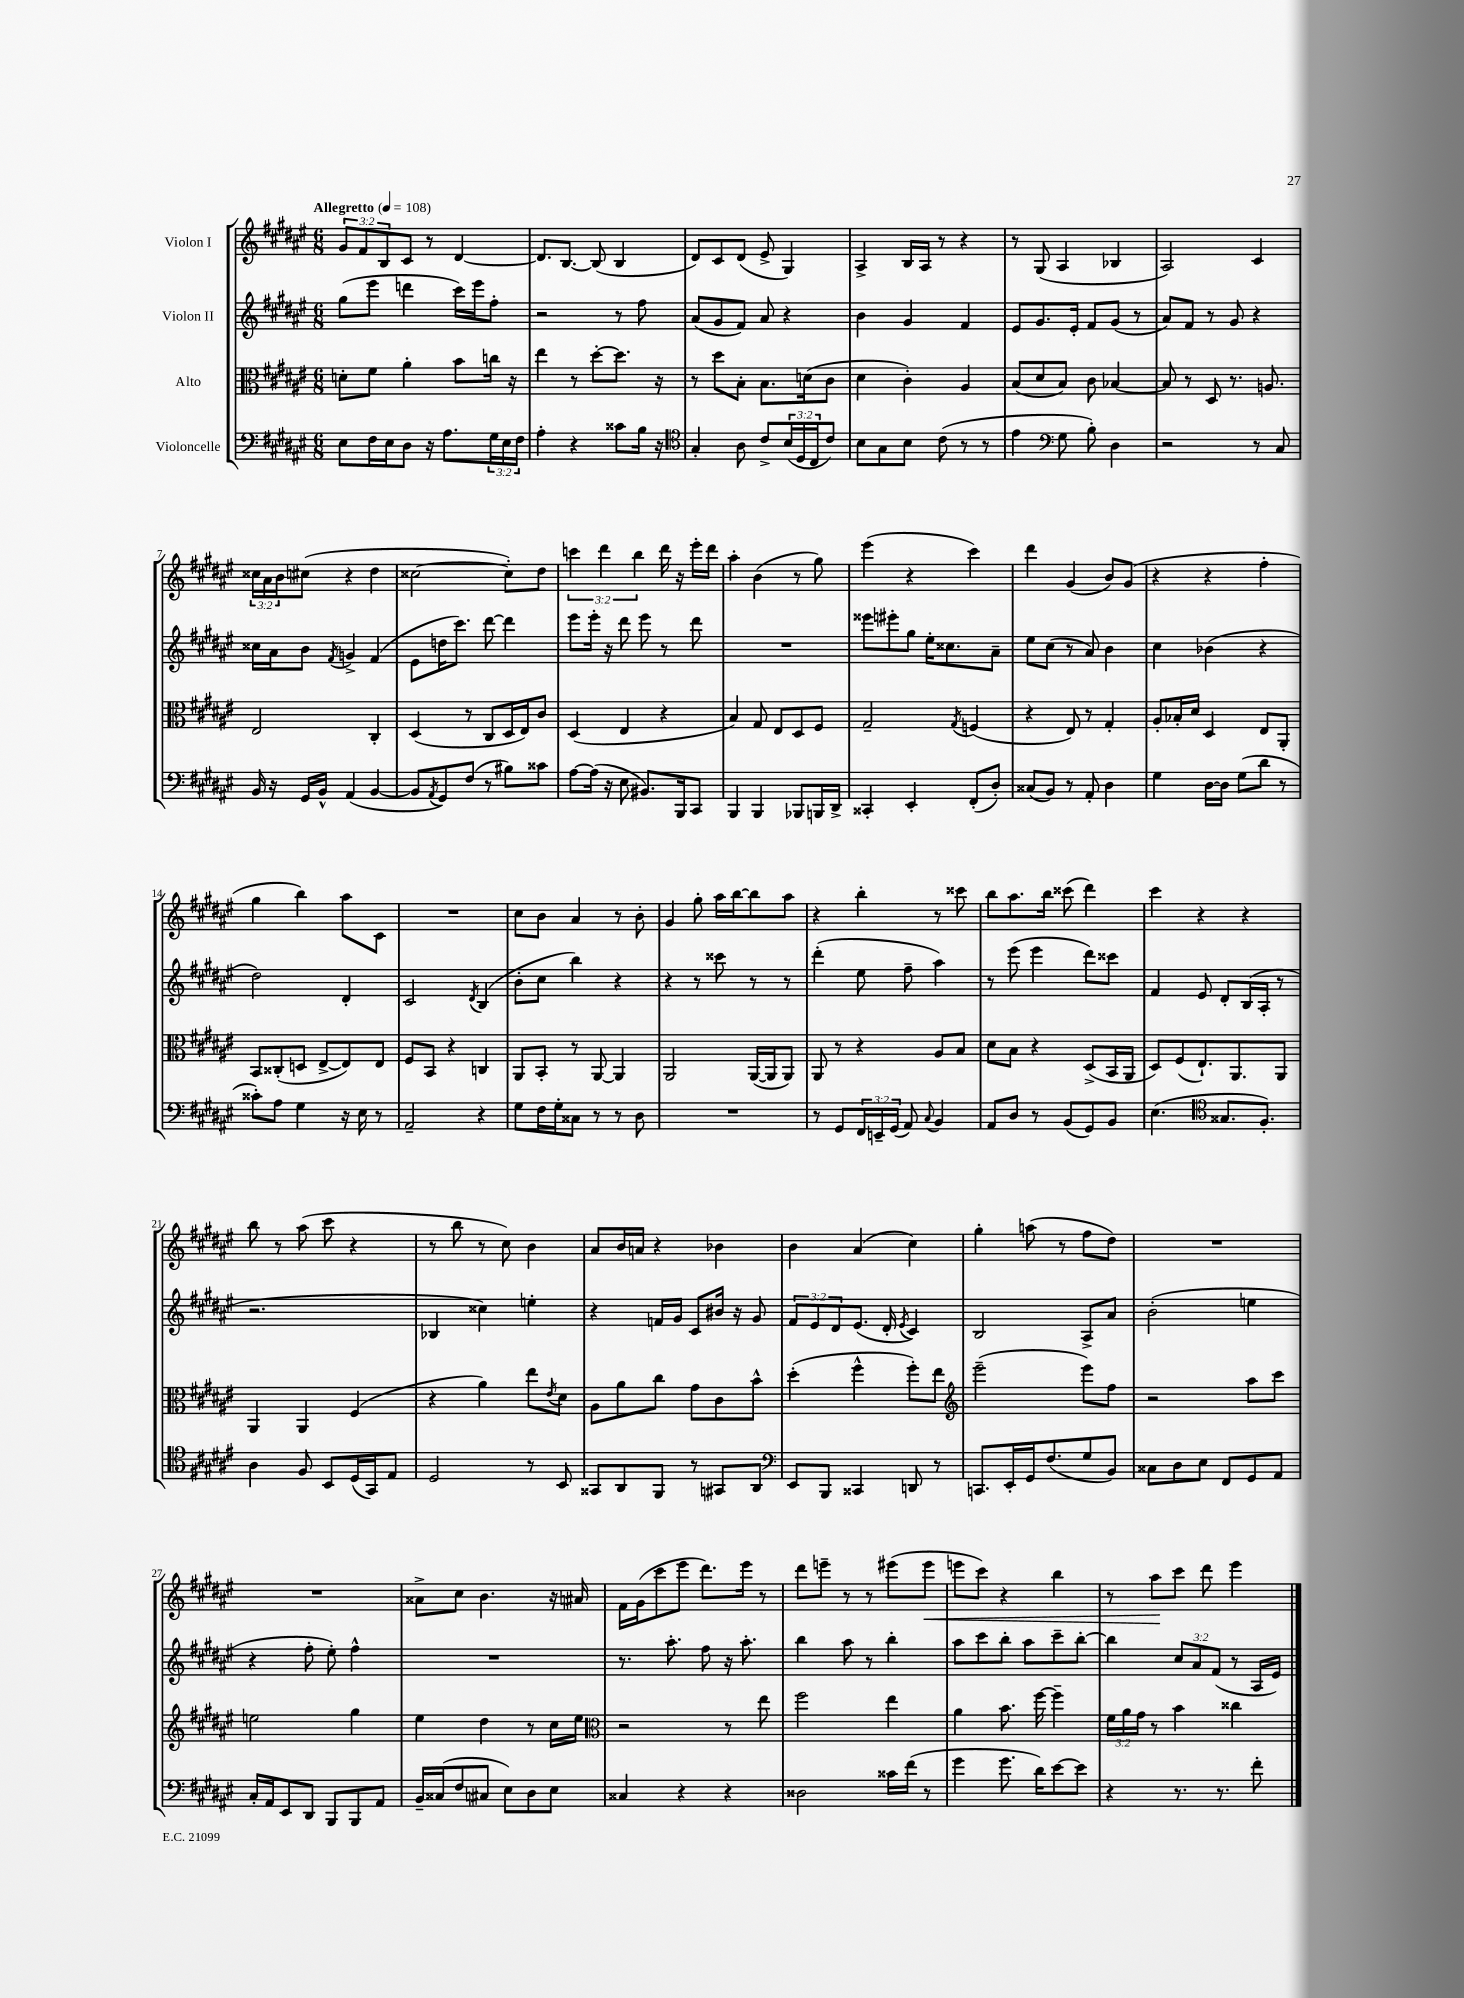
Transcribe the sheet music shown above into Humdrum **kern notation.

**kern	**kern	**kern	**kern
*staff4	*staff3	*staff2	*staff1
*clefF4	*clefC3	*clefG2	*clefG2
*k[f#c#g#d#a#e#]	*k[f#c#g#d#a#e#]	*k[f#c#g#d#a#e#]	*k[f#c#g#d#a#e#]
*M6/8	*M6/8	*M6/8	*M6/8
*MM108	*MM108	*MM108	*MM108
8E#	8d'	(8gg#	12g#
.	.	.	12f#
16F#	8f#	8eee#	.
.	.	.	12B
16E#	.	.	.
8D#	4a#'	4ddd	8c#
16r	.	.	8r
8.A#	.	.	.
.	8b	16ccc#)	[4d#
.	.	16eee#	.
24G#	16cc	8ff#'	.
24E#	.	.	.
.	16r	.	.
24F#	.	.	.
=	=	=	=
4A#'	4ee#	2r	8.d#]
.	.	.	[8.B
4r	8r	.	.
.	[8dd#'	.	(8B]
8c##	8.dd#]	8r	4B
16B	.	8ff#	.
16r	16r	.	.
=	=	=	=
*clefC4	*	*	*
4G#'	8r	(8a#	8d#)
.	8dd#	8g#	8c#
8A#	8B'	8f#)	(8d#
8c#^	8.B	8a#	8e#^
(24B	.	4r	4G#)
24D#	.	.	.
.	(16d	.	.
24C#	.	.	.
8c#)	8c#	.	.
=	=	=	=
8B	4d#	4b	4A#^
8G#	.	.	.
8B	4c#')	4g#	16B
.	.	.	16A#
(8c#	.	.	8r
8r	4A#	4f#	4r
8r	.	.	.
=	=	=	=
4e#	(8B	8e#	8r
.	8d#	8.g#	(8G#
*clefF4	*	*	*
8G#	8B)	.	4A#
.	.	16e#'	.
8B')	8c#	8f#	.
4D#	[4B-	(8g#	4B-
.	.	8r	.
=	=	=	=
2r	8B-]	8a#)	2A#)
.	8r	8f#	.
.	8D#	8r	.
.	8.r	8g#	.
8r	.	4r	4c#
.	8.A	.	.
8C#	.	.	.
=	=	=	=
16BB	2E#	16cc##	24cc##
.	.	.	24a#
16r	.	16a#	.
.	.	.	24b
16GG#	.	8b	(8cc#
16BB^^	.	.	.
.	.	8qf#	.
(4AA#	.	4g^	4r
[4BB	4C#'	(4f#	4dd#
=	=	=	=
8BB]	(4D#	8e#	[2cc##
8qAA#	.	.	.
8GG#)	.	16dd	.
.	.	8.ccc#)	.
(8F#	8r	.	.
8r	8C#	[8ddd#	.
8B#)	16D#	4ddd#]	8cc##'])
.	16E#)	.	.
8c##	8c#	.	8dd#
=	=	=	=
[8A#	(4D#	8eee#	6ccc
(16A#]	.	16eee#'	.
.	.	.	6ddd#
16r	.	16r	.
8E#	4E#	8ddd#	.
.	.	.	6bb
8.BB#)	.	8eee#	.
.	4r	8r	16ddd#
16BBB	.	.	16r
8CC#	.	8ddd#	16eee#'
.	.	.	16ddd#
=	=	=	=
4BBB	4B)	2.r	4aa#'
4BBB	8G#	.	(4b
.	8E#	.	.
8BBB-	8D#	.	8r
16BBB	8F#	.	8gg#)
16DD#^	.	.	.
=	=	=	=
4CC##'	2G#~	8eee##	(4eee#
.	.	8eee#'	.
4EE#'	.	8gg#	4r
.	.	16ee#'	.
.	.	8.cc##	.
.	8qG#	.	.
(8FF#'	(4F	.	4ccc#)
8D#')	.	8a#~	.
=	=	=	=
(8C##	4r	8ee#	4ddd#
8BB)	.	(8cc#	.
8r	8E#)	8r	(4g#
8AA#'	8r	8a#)	.
4D#	4G#'	4b	8b)
.	.	.	(8g#
=	=	=	=
4G#	8A#'	4cc#	4r
.	16B-'	.	.
.	16d#	.	.
[16D#	4D#	(4b-	4r
16D#]	.	.	.
(8G#	.	.	.
8d#	8E#	4r	4ff#'
8r	8AA#'	.	.
=	=	=	=
8c##')	8BB	2dd#)	4gg#
8A#	(8C##'	.	.
4G#	8D	.	4bb)
.	[8E#^	.	.
16r	8E#])	4d#'	8aa#
16E#	.	.	.
8r	8E#	.	8c#
=	=	=	=
2AA#~	8F#	2c#	2.r
.	8BB	.	.
.	4r	.	.
.	.	8qd#	.
4r	4C	(4B	.
=	=	=	=
8G#	8AA#	8b'	8cc#
16F#	8BB'	8cc#	8b
16G#'	.	.	.
8C##	8r	4bb)	4a#
8r	[8AA#	.	.
8r	4AA#]	4r	8r
8D#	.	.	8b'
=	=	=	=
2.r	2AA#	4r	4g#
.	.	8r	8gg#'
.	.	8ccc##	16aa#
.	.	.	[16bb
.	([16AA#	8r	8bb]
.	16AA#]	.	.
.	8AA#)	8r	8aa#
=	=	=	=
8r	8AA#	(4ddd#'	4r
8GG#	8r	.	.
24FF#	4r	8ee#	4bb'
24EE~	.	.	.
(24GG#	.	.	.
8AA#)	.	8ff#~	.
8qqC#	.	.	.
4BB	8A#	4aa#)	8r
.	8B	.	8ccc##
=	=	=	=
8AA#	8d#	8r	8bb
8D#	8B	(8eee#	8.aa#
8r	4r	4eee#	.
.	.	.	16bb
(8BB	.	.	(8ccc##
8GG#)	(8D#^	8ddd#)	4ddd#)
8BB	16BB	8ccc##	.
.	16AA#	.	.
=	=	=	=
(4.E#	8D#)	4f#	4ccc#
.	(8F#	.	.
.	8.E#`)	8e#	4r
*clefC4	*	*	*
8.G##	.	8d#'	.
.	8.AA#	.	.
.	.	(16B	4r
8.F#')	.	16A#'	.
.	8AA#	8r	.
=	=	=	=
4A#	4AA#	2.r	8bb
.	.	.	8r
8F#	4AA#	.	(8aa#
8BB	.	.	8ccc#
(16D#	(4F#	.	4r
16GG#)	.	.	.
8E#	.	.	.
=	=	=	=
2D#	4r	4B-	8r
.	.	.	8bb
.	4a#)	4cc##)	8r
.	.	.	8cc#)
8r	8ee#	4ee'	4b
.	8qe#	.	.
8BB	8d#	.	.
=	=	=	=
8GG##	8A#	4r	8a#
8AA#	8a#	.	16b
.	.	.	16a
8FF#	8cc#	16f	4r
.	.	16g#	.
8r	8g#	8c#	.
8GG#	8c#	16b#	4b-
.	.	16r	.
8AA#	8b^^	8g#	.
=	=	=	=
*clefF4	*	*	*
8EE#	(4dd#'	12f#	4b
.	.	12e#	.
8BBB	.	.	.
.	.	12d#	.
4CC##	4ff#^^	(8.e#	(4a#
.	.	16d#'	.
.	.	8qe#	.
8DD	8ff#')	4c#)	4cc#)
8r	8ee#	.	.
=	=	=	=
*	*clefG2	*	*
8.CC	(2eee#~	2B	4gg#'
16EE#'	.	.	.
16GG#	.	.	(8aa
(8.F#	.	.	.
.	.	.	8r
8G#	8eee#)	8A#^	8ff#
8BB)	8ff#	8a#	8dd#)
=	=	=	=
8C##	2r	(2b'	2.r
8D#	.	.	.
8E#	.	.	.
8FF#	.	.	.
8GG#	8aa#	4ee	.
8AA#	8ccc#	.	.
=	=	=	=
16C#'	2ee	4r	2.r
16AA#	.	.	.
8EE#	.	.	.
8DD#	.	8ff#'	.
8BBB	.	8ee#')	.
8BBB	4gg#	4ff#^^	.
8AA#	.	.	.
=	=	=	=
16BB~	4ee#	2.r	8a##^
(16C##	.	.	.
8F#	.	.	8cc#
8C#	4dd#	.	4.b
8E#)	.	.	.
8D#	8r	.	.
8E#	16cc#	.	16r
.	16ee#	.	16a#
=	=	=	=
*	*clefC3	*	*
4C##	2r	8.r	16f#
.	.	.	(16g#
.	.	.	8ccc#
.	.	8.aa#'	.
4r	.	.	8eee#
.	.	8ff#	8.ddd#)
4r	8r	16r	.
.	.	8.aa#'	16eee#
.	8ee#	.	8r
=	=	=	=
2D##	2ff#	4bb	8ddd#
.	.	.	8eee~
.	.	8aa#	8r
.	.	8r	8r
16c##	4ee#	4bb'	(8eee#
(16f#	.	.	.
8r	.	.	8eee#
=	=	=	=
4g#	4a#	8aa#	8eee
.	.	8ccc#	8ccc#)
8.g#	8.b	8bb'	4r
.	.	8aa#	.
16d#)	[16ff#	.	.
[8e#	4ff#~]	8ccc#~	4bb
8e#]	.	[8bb'	.
=	=	=	=
4r	24f#	4bb]	8r
.	24a#	.	.
.	24g#	.	.
.	8r	.	8aa#
8.r	4b	12cc#	8ccc#
.	.	12a#	.
.	.	.	8ddd#
.	.	(12f#	.
8.r	.	.	.
.	4cc##	8r	4eee#
8f#'	.	16A#	.
.	.	16e#)	.
==	==	==	==
*-	*-	*-	*-
